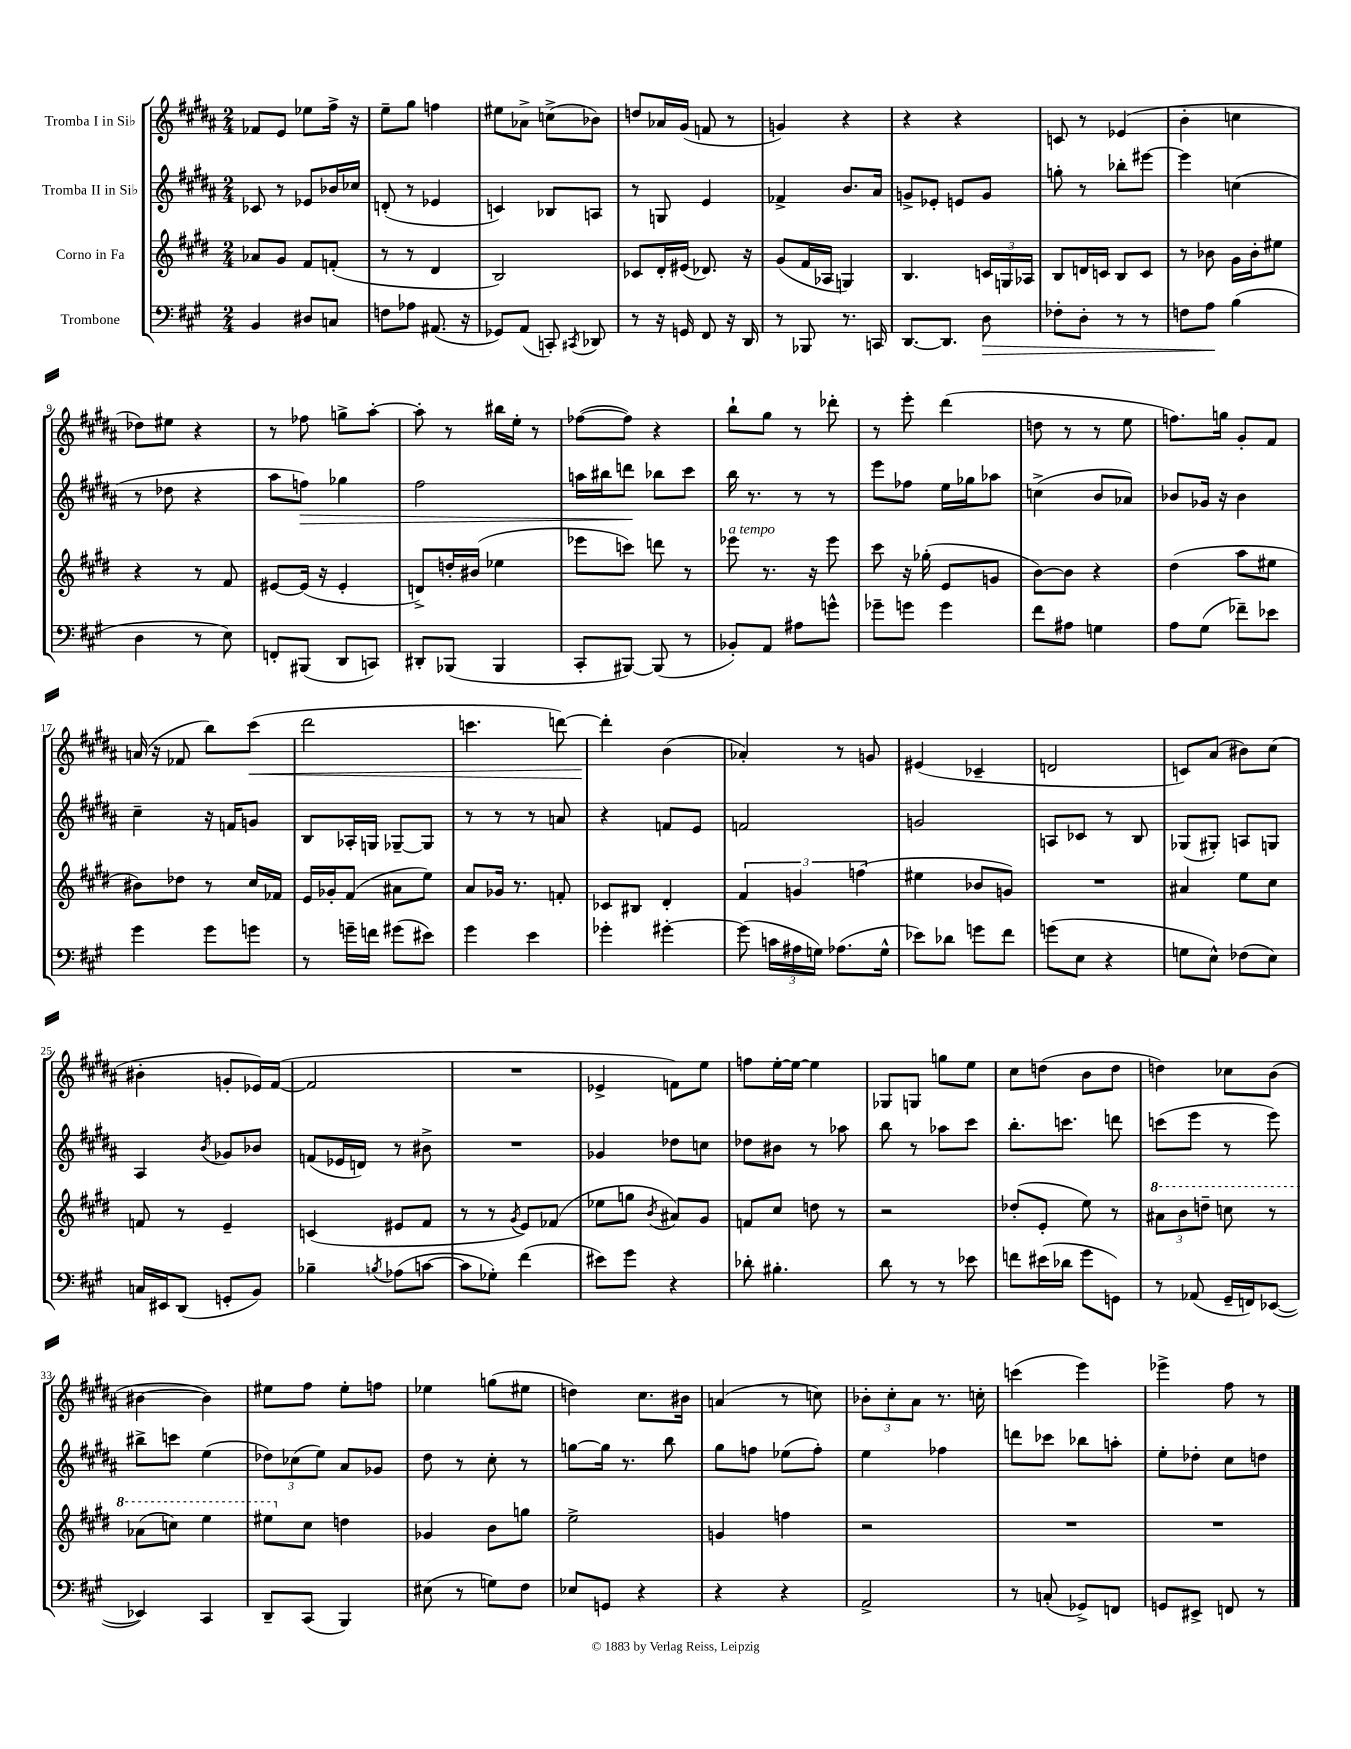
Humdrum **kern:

**kern	**kern	**kern	**kern
*staff4	*staff3	*staff2	*staff1
*clefF4	*clefG2	*clefG2	*clefG2
*k[f#c#g#]	*k[f#c#g#d#]	*k[f#c#g#d#a#]	*k[f#c#g#d#a#]
*M2/4	*M2/4	*M2/4	*M2/4
4BB	8a-	8c-	8f-
.	8g#	8r	8e
8D#	8f#	8e-	8ee-
8C	(8f'	16b-	16ff#^
.	.	16cc-	16r
=	=	=	=
8F	8r	(8d'	8ee~
8A-	8r	8r	8gg#
(8.AA#	4d#	4e-	4ff
16r	.	.	.
=	=	=	=
8GG-)	2B)	4c)	8ee#
(8AA	.	.	8a-^
8CC')	.	8B-	(8cc^
8qCC#	.	.	.
8DD-	.	8A	8b-)
=	=	=	=
8r	8c-	8r	8dd
16r	16d#'	8G	16a-
16GG	(16e#	.	(16g#
8FF#	8.d-)	4e	8f
16r	.	.	8r
16DD	16r	.	.
=	=	=	=
8r	(8g#	4f-^	4g)
8BBB-	16f#	.	.
.	16A-	.	.
8.r	4G)	8.b	4r
16CC	.	16a#	.
=	=	=	=
[8.DD	4.B	8g^	4r
.	.	8e-'	.
8.DD]	.	.	.
.	.	8e	4r
8D	24c	8g	.
.	24G	.	.
.	24A-	.	.
=	=	=	=
8F-'	8B	8gg'	8c
8D'	16d	8r	8r
.	16c	.	.
8r	8B	8bb-'	(4e-
8r	8c	[8eee#	.
=	=	=	=
8F	8r	4eee#]	4b'
8A	8b-	.	.
(4B	16g#	(4cc	4cc
.	16b-'	.	.
.	8ee#	.	.
=	=	=	=
4D	4r	8r	8dd-)
.	.	8dd-	8ee#
8r	8r	4r	4r
8E)	8f#	.	.
=	=	=	=
8FF'	[8e#	8aa#	8r
(8BBB#	(16e#]	8ff)	8ff-
.	16r	.	.
8DD	4e#'	4gg-	8gg^
8CC)	.	.	[8aa#'
=	=	=	=
8DD#'	8d^)	2ff#	8aa#']
(8BBB-	16dd'	.	8r
.	(16b#	.	.
4BBB-	4ee-	.	16bb#
.	.	.	16ee'
.	.	.	8r
=	=	=	=
8CC#'	8eee-	16aa	([8ff-
.	.	16bb#	.
[8BBB#)	8ccc)	8ddd	8ff-])
(8BBB#]	8ddd	8bb-	4r
8r	8r	8ccc#	.
=	=	=	=
8BB-')	8eee-	16bb	8bb`
.	.	8.r	.
8AA	8.r	.	8gg#
8A#	.	8r	8r
.	16r	.	.
8g^^	8eee-	8r	8ddd-'
=	=	=	=
8g-~	8ccc#	8eee	8r
8g	16r	8ff-	8eee'
.	(16gg-'	.	.
4g	8e	16ee	(4ddd#
.	.	16gg-	.
.	8g	8aa-	.
=	=	=	=
8f#	[8b)	(4cc^	8dd
8A#	8b]	.	8r
4G	4r	8b	8r
.	.	8a-)	8ee
=	=	=	=
8A	(4dd#	8b-	8.ff)
(8G#	.	16g-	.
.	.	16r	16gg
8f-~)	8aa	4b-	8g#'
8e-	8ee#	.	8f#
=	=	=	=
4g#	8b#)	4cc#~	(16a
.	.	.	16r
.	8dd-	.	8f-
8g#	8r	16r	8bb)
.	.	16f	.
8g	16cc#	8g	(8ccc#
.	16f-	.	.
=	=	=	=
8r	16e	8B	2ddd#
.	16g-'	.	.
16g~	(8f#	16A-'	.
16f	.	16G	.
(8g#	8a#	[8G-~	.
8e#)	8ee)	8G-]	.
=	=	=	=
4g#	8a	8r	4.ccc
.	16g-	8r	.
.	8.r	.	.
4e	.	8r	.
.	8f'	8a	[8ddd)
=	=	=	=
4g-'	8c-	4r	4ddd']
.	8B#	.	.
[4g#'	4d#'	8f	(4b
.	.	8e	.
=	=	=	=
(8g#]	6f#	2f	4a-')
24c	.	.	.
24A#	6g	.	.
24G)	.	.	.
(8.A-	.	.	8r
.	(6ff	.	.
.	.	.	8g
16G^^	.	.	.
=	=	=	=
8e-)	4ee#	2g	(4e#
8d-	.	.	.
8g	8b-	.	4c-~
8f#	8g)	.	.
=	=	=	=
(8g	2r	8A	2d
8E	.	8c-	.
4r	.	8r	.
.	.	8B	.
=	=	=	=
8G	4a#	(8G-	8c)
8E^^)	.	8G#')	(8a#
(8F-	8ee	8A	8b#)
8E)	8cc#	8G	(8cc#
=	=	=	=
16C	8f	4A#	4b#'
16EE#	.	.	.
(8DD	8r	.	.
.	.	8qb	.
8GG'	4e~	8g-	8g'
8BB)	.	8b-	16e-)
.	.	.	([16f#
=	=	=	=
4B-~	(4c	(8f	2f#]
.	.	16e-	.
.	.	16d)	.
8qB	.	.	.
(8A-	8e#	8r	.
[8c	8f#	8b#^	.
=	=	=	=
8c]	8r	2r	2r
8G-')	8r	.	.
.	8qg#	.	.
(4f#	8e)	.	.
.	(8f-	.	.
=	=	=	=
8e#)	8ee-	4g-	4e-^
8g#	8gg	.	.
.	8qb	.	.
4r	8a#)	8dd-	8f)
.	8g#	8cc	8ee
=	=	=	=
8d-'	8f	8dd-	8ff
4.B#'	8cc#	8b#	[16ee'
.	.	.	16ee_
.	8dd	8r	4ee]
.	8r	8aa-	.
=	=	=	=
8d	2r	8bb	8G-
8r	.	8r	8G
8r	.	8aa-	8gg
8e-	.	8ccc#	8ee
=	=	=	=
8f	(8dd-'	8.bb'	8cc#
(16e#	8e'	.	(8dd
16d-	.	8.ccc	.
8g#	8ee)	.	8b
8GG)	8r	8ddd	8dd
=	=	=	=
8r	12aa#	(8ccc	4dd)
.	12bb	.	.
(8AA-	.	8eee	.
.	12ddd~	.	.
16GG#~	8ccc	8r	8cc-
16FF)	.	.	.
([8EE-	8r	8eee)	(8b
=	=	=	=
4EE-])	(8aa-	8bb#^	[4b#
.	8ccc)	8ccc	.
4CC#	4eee	(4ee	4b#])
=	=	=	=
8DD~	8eee#	12dd-)	8ee#
.	.	(12cc-	.
(8CC#	8cc#	.	8ff#
.	.	12ee)	.
4BBB)	4dd	8a#	8ee#'
.	.	8g-	8ff
=	=	=	=
(8E#	4g-	8dd#	4ee-
8r	.	8r	.
8G)	8b	8cc#'	(8gg
8F#	8gg	8r	8ee#
=	=	=	=
8E-	2ee^	[8gg	4dd)
8GG	.	16gg]	.
.	.	8.r	.
4r	.	.	8.cc#
.	.	8bb	.
.	.	.	16b#
=	=	=	=
4r	4g	8gg#	(4a
.	.	8ff	.
4r	4ff	(8ee-	8r
.	.	8ff')	8cc)
=	=	=	=
2AA^	2r	4ee	12b-'
.	.	.	12cc#'
.	.	.	12a#
.	.	4ff-	8.r
.	.	.	16cc'
=	=	=	=
8r	2r	8ddd	(4ccc
(8C'	.	8ccc-	.
8GG-^)	.	8bb-	4eee)
8FF	.	8aa'	.
=	=	=	=
8GG	2r	8ee'	4eee-^
8EE#^	.	8dd-'	.
8FF	.	8cc#	8ff#
8r	.	8dd	8r
==	==	==	==
*-	*-	*-	*-
